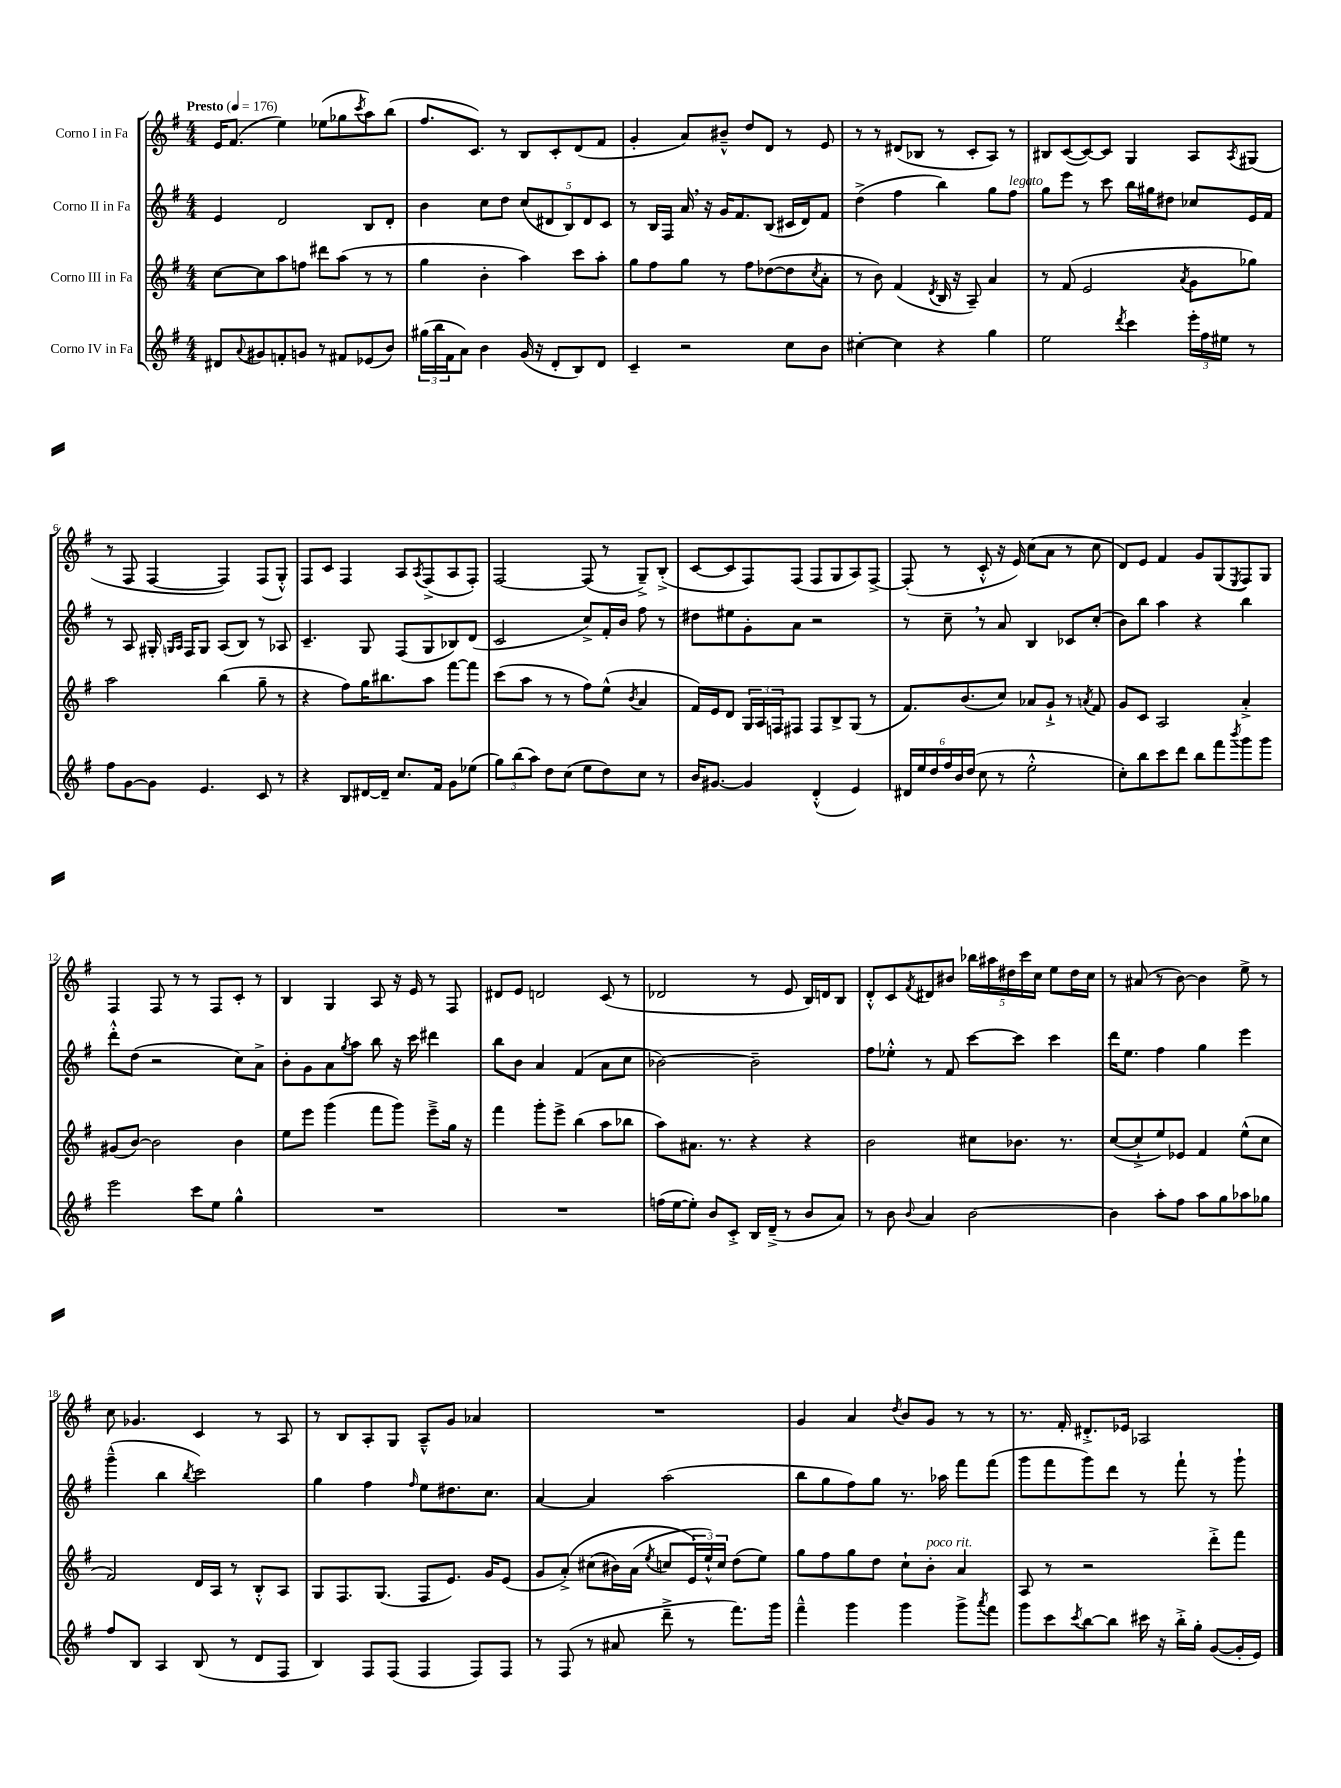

**kern	**kern	**kern	**kern
*staff4	*staff3	*staff2	*staff1
*clefG2	*clefG2	*clefG2	*clefG2
*k[f#]	*k[f#]	*k[f#]	*k[f#]
*M4/4	*M4/4	*M4/4	*M4/4
*MM176	*MM176	*MM176	*MM176
8d#	[8cc	4e	16e
.	.	.	(8.f#
8qqa	.	.	.
8g#	8cc]	.	.
8f'	8aa	2d	4ee)
8g	8ff	.	.
8r	8ddd#	.	(8ee-
8f#	(8aa	.	8gg-
.	.	.	8qccc
(8e-	8r	8B	8aa)
8b)	8r	8d'	(8bb
=	=	=	=
(24gg#	4gg	4b	8.ff#
24bb	.	.	.
24f#	.	.	.
8a)	.	.	.
.	.	.	8.c)
4b	4b'	8cc	.
.	.	8dd	8r
(16g	4aa)	(10cc	8B
16r	.	.	.
.	.	10d#	.
8d'	.	.	8c'
.	.	10B)	.
8B)	8ccc	.	(8d
.	.	10d#	.
8d	8aa'	.	8f#
.	.	10c	.
=	=	=	=
4c~	8gg	8r	4g'
.	8ff#	16B	.
.	.	16F#	.
2r	8gg	16a	8a)
.	.	16r	.
.	8r	16g	8b#~^^
.	.	8.f#	.
.	8ff#	.	8dd
.	([8dd-	(8B	8d
8cc	8dd-]	16c#	8r
.	.	16d)	.
.	8qcc	.	.
8b	8a'	8f#	8e
=	=	=	=
[4cc#'	8r	(4dd^	8r
.	8b)	.	8r
4cc#]	(4f#	4ff#	(8d#
.	.	.	8B-
.	8qd	.	.
4r	16B	4bb)	8r
.	16r	.	.
.	8A~)	.	8c'
4gg	4a	8gg	8A)
.	.	8ff#	8r
=	=	=	=
2ee	8r	8gg	8B#
.	(8f#	8eee	([8c
.	2e	8r	8c_)
.	.	8ccc	8c]
8qddd	.	.	.
4ccc	.	16bb	4G
.	.	16gg#	.
.	.	8dd#	.
.	8qa	.	.
24eee'	8g	8cc-	8A
24ff#	.	.	.
24ee#	.	.	.
.	.	.	8qA
8r	8gg-)	16e	(8G#
.	.	16f#	.
=	=	=	=
8ff#	2aa	8r	8r
[8g	.	8A	8F#
8g]	.	16G#'	[4F#
.	.	16qqG	.
.	.	16qqA	.
.	.	16F#	.
4.e	.	8G	.
.	(4bb	(8A	4F#])
.	.	8B)	.
8c	8gg~	8r	(8F#
8r	8r	8A-	8G'^^)
=	=	=	=
4r	4r	4.c~	8F#
.	.	.	8c
8B	8ff#)	.	4F#
[16d#	16gg	8G	.
16d#~]	8.bb#	.	.
8.cc	.	(8F#	8A
.	.	.	8qA
.	8aa	8G	(8F#^
16f#	.	.	.
8g	[8fff#	8B-)	8A
(8ee-	8fff#]	(8d	8F#')
=	=	=	=
12gg)	(8ccc	2c	[2F#
(12bb	.	.	.
.	8aa	.	.
12aa)	.	.	.
8dd	8r	.	.
(8cc	8r	.	.
8ee	8ff#)	8cc^)	(8F#]
8dd)	(8ee^^	16f#'	8r
.	.	16b	.
.	8qb	.	.
8cc	4a	8ff#	8G~^)
8r	.	8r	(8B'^
=	=	=	=
16b	16f#)	8dd#	[8c
[8.g#	16e	.	.
.	8d	8ee#	8c]
4g#]	24G	8g'	8F#)
.	24A	.	.
.	24F	.	.
.	8F#	8a	(8F#
(4d'^^	8F#	2r	8F#
.	8B^	.	8G
4e)	(8G	.	8A)
.	8r	.	[8F#^
=	=	=	=
24d#	8.f#)	8r	(8F#']
24ee	.	.	.
24dd	.	.	.
24ff#	.	8cc~	8r
24b	.	.	.
.	(8.b	.	.
(24dd	.	.	.
8cc	.	8r	8c'^^
8r	8cc)	8a	16r
.	.	.	16e)
2ee'^^	8a-	4B	(8cc
.	8g`^	.	8a
.	8r	8c-	8r
.	8qa	.	.
.	8f#	(8cc'	8cc
=	=	=	=
8cc')	8g	8b)	8d)
8bb	8c	8bb	8e
8ccc	2A	4aa	4f#
8ddd	.	.	.
8bb	.	4r	8g
8fff#	.	.	(8G
8qbbb	.	.	8qE
8ggg	4a'^	4bb	8F#)
8ggg	.	.	8G
=	=	=	=
2eee	(8g#	8ddd'^^	4F#
.	[8b)	(8dd	.
.	2b]	2r	8F#
.	.	.	8r
8ccc	.	.	8r
8ee	.	.	8F#
4gg^^	4b	8cc)	8c'
.	.	8a^	8r
=	=	=	=
1r	8ee	8b'	4B
.	8eee	8g	.
.	(4ggg	8a	4G
.	.	8qgg	.
.	.	8aa	.
.	8fff#	8bb	8A
.	8ggg)	16r	16r
.	.	16ccc	16e
.	8eee~^	4ddd#	8r
.	16gg	.	8F#
.	16r	.	.
=	=	=	=
1r	4fff#	8bb	8d#
.	.	8b	8e
.	8ggg'	4a	2d
.	8eee^	.	.
.	(4bb	(4f#	.
.	8aa	8a	(8c
.	8bb-	8cc	8r
=	=	=	=
(16ff	8aa)	[2b-)	2d-
[16ee	.	.	.
8ee'])	8.a#	.	.
8b	.	.	.
.	8.r	.	.
8c'^	.	.	.
16B	4r	2b-~]	8r
(16d~^	.	.	.
8r	.	.	8e
8b	4r	.	16B)
.	.	.	16d
8a)	.	.	8B
=	=	=	=
8r	2b	8ff#	8d'^^
8b	.	8ee-'^^	8c
8qqb	.	.	8qf#
4a	.	8r	8d#
.	.	8f#	8b#
[2b	8cc#	[8ccc	20bb-
.	.	.	20aa#
.	.	.	20dd#
.	8.b-	8ccc]	.
.	.	.	20ccc
.	.	.	20cc
.	.	4ccc	8ee
.	8.r	.	.
.	.	.	16dd#
.	.	.	16cc
=	=	=	=
4b]	([8cc	16ddd	8r
.	.	8.ee	.
.	8cc`^]	.	(8a#
8aa'	8ee)	4ff#	8r
8ff#	8e-	.	[8b)
8aa	4f#	4gg	4b]
8gg	.	.	.
8aa-	(8ee^^	4eee	8ee^
8gg-	8cc	.	8r
=	=	=	=
8ff#	2f#)	(4ggg~^^	8cc
8B	.	.	4.g-
4A	.	4bb	.
.	.	8qbb	.
(8B	16d	2ccc)	4c
.	16A	.	.
8r	8r	.	.
8d	8B'^^	.	8r
8F#	8A	.	8A
=	=	=	=
4B)	8G	4gg	8r
.	8.F#	.	8B
8F#	.	4ff#	8A'
.	(8.G	.	.
(8F#	.	.	8G
.	.	16qqff#	.
4F#	8F#	8ee	8A~^^
.	8.e)	8.dd#	8g
8F#)	.	.	4a-
.	16g	8.cc	.
8F#	(8e	.	.
=	=	=	=
8r	8g	[4a	1r
(8F#	&(8a'^)	.	.
8r	(8cc#	4a]	.
8a#	16b#)	.	.
.	(16a	.	.
.	8qee	.	.
8ddd~^	8cc	(2aa	.
8r	24e&)	.	.
.	24ee`^^)	.	.
.	24cc	.	.
8.fff#)	(8dd	.	.
.	8ee)	.	.
16ggg	.	.	.
=	=	=	=
4fff#~^^	8gg	8bb	4g
.	8ff#	8gg	.
4ggg	8gg	8ff#)	4a
.	8dd	8gg	.
.	.	.	8qdd
4ggg	8cc`	8.r	8b
.	8b'	.	8g
.	.	16aa-	.
8ggg^	4a	8fff#	8r
8qaaa	.	.	.
8fff#	.	(8fff#	8r
=	=	=	=
8ggg	8A	8ggg	8.r
8ccc	8r	8fff#	.
.	.	.	16f#'
8qccc	.	.	.
[8bb	2r	8ggg)	8.d#'^
8bb]	.	8ddd	.
.	.	.	16e-
16ccc#	.	8r	2A-
16r	.	.	.
16bb'^	.	8fff#`	.
16gg'	.	.	.
([8g	8ddd'^	8r	.
16g']	8fff#	8ggg`	.
16e)	.	.	.
==	==	==	==
*-	*-	*-	*-
